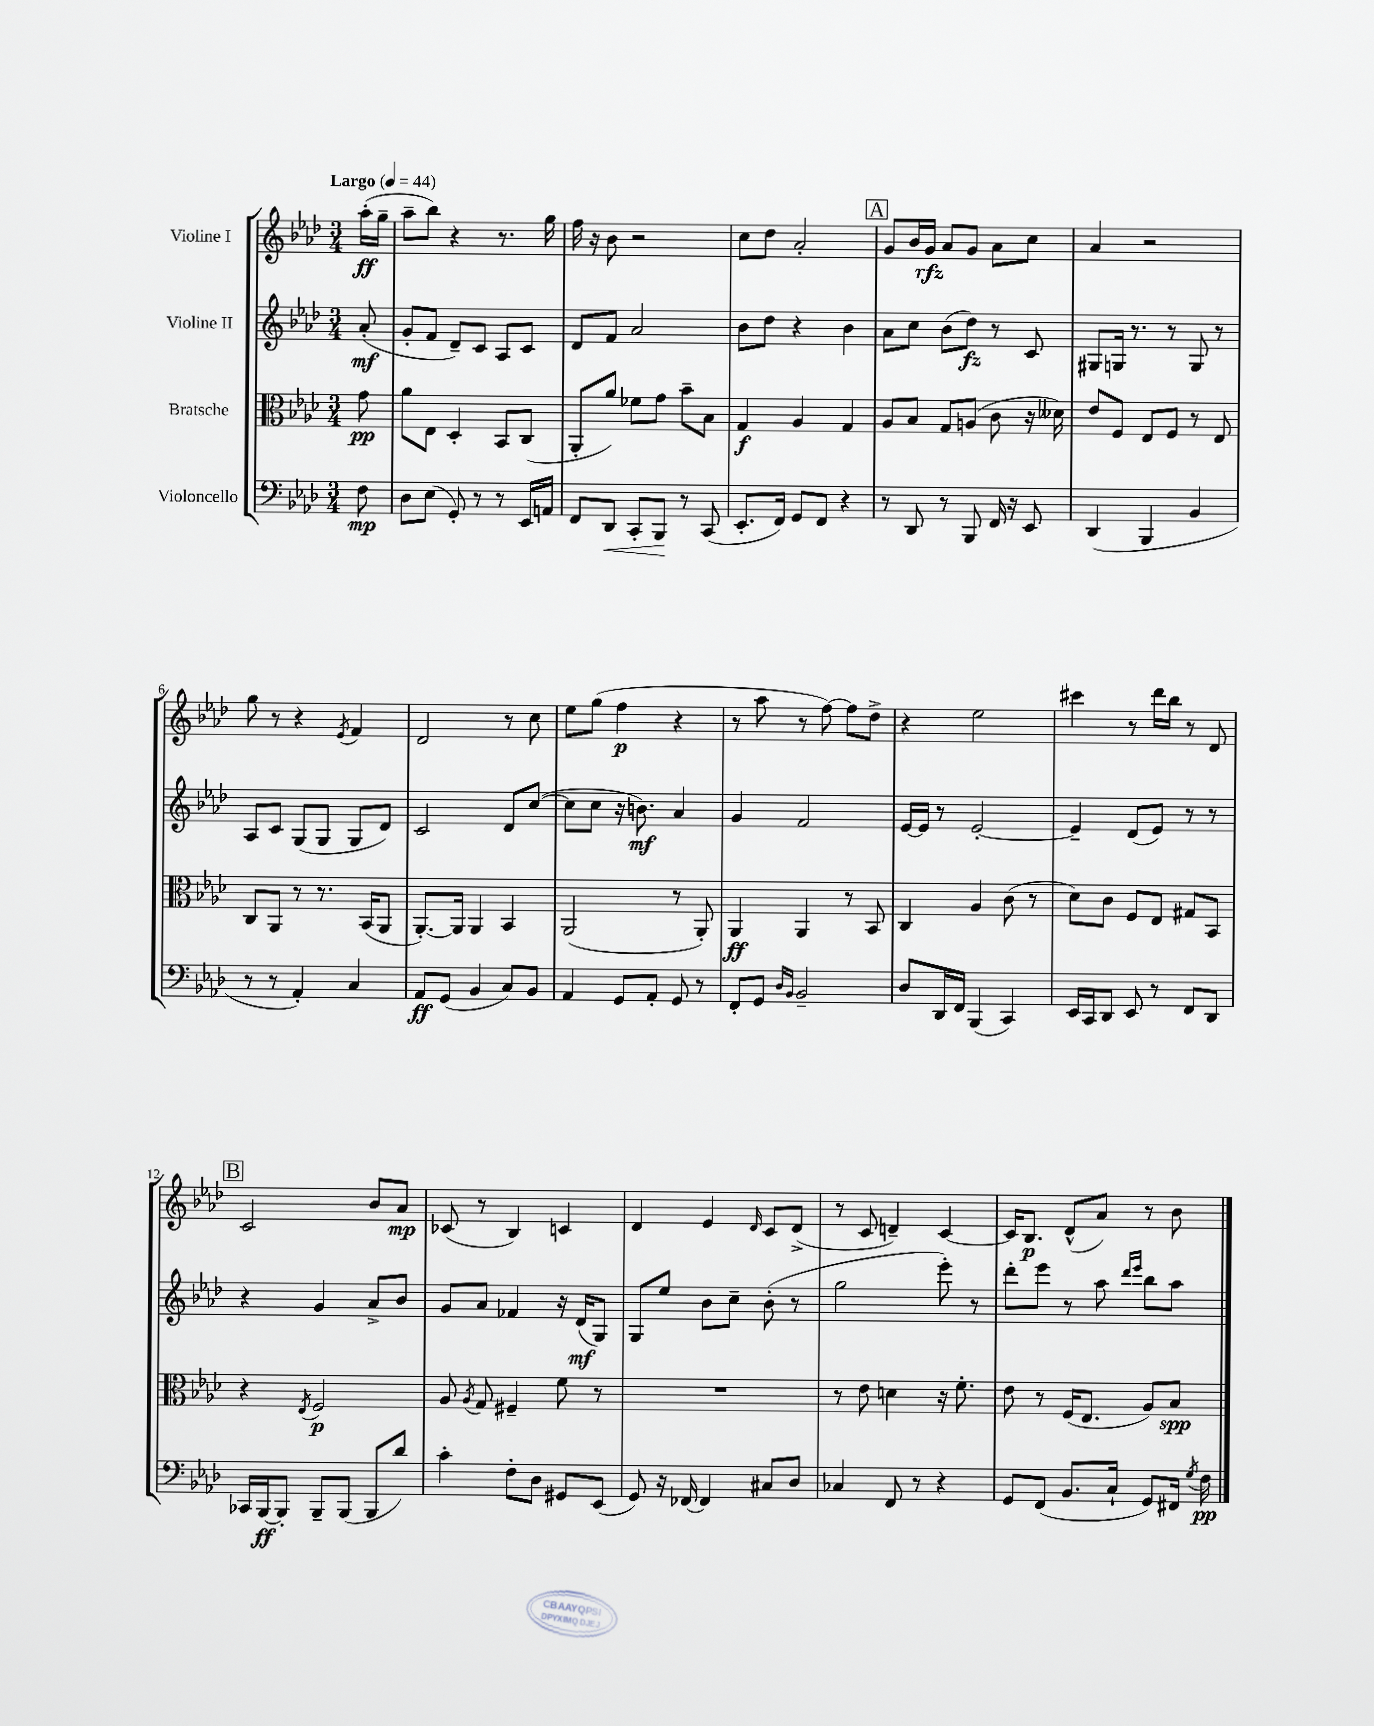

**kern	**kern	**kern	**kern
*staff4	*staff3	*staff2	*staff1
*clefF4	*clefC3	*clefG2	*clefG2
*k[b-e-a-d-]	*k[b-e-a-d-]	*k[b-e-a-d-]	*k[b-e-a-d-]
*M3/4	*M3/4	*M3/4	*M3/4
*MM44	*MM44	*MM44	*MM44
8F	8g	(8a-'	(16aa-'
.	.	.	16gg~
=	=	=	=
8D-	8a-	8g'	8aa-~
(8E-	8E-	8f	8bb-)
8GG')	4D-'	8d-~)	4r
8r	.	8c	.
8r	8BB-	8A-	8.r
16EE-	(8C	8c	.
16AA	.	.	16gg
=	=	=	=
8FF	8AA-'	8d-	16ff
.	.	.	16r
8DD-	8a-)	8f	8b-
8CC'	8f-	2a-	2r
8BBB-	8g	.	.
8r	8b-~	.	.
(8CC	8B-	.	.
=	=	=	=
8.EE-'	4G	8b-	8cc
.	.	8dd-	8dd-
16FF)	.	.	.
8GG	4A-	4r	2a-'
8FF	.	.	.
4r	4G	4b-	.
=	=	=	=
8r	8A-	8a-	8g
8DD-	8B-	8cc	16b-
.	.	.	16g
8r	8G	(8b-	8a-
8BBB-	(8A	8dd-)	8g
16FF	8c	8r	8a-
16r	.	.	.
8EE-	16r	8c	8cc
.	16d--)	.	.
=	=	=	=
(4DD-	8e-	8G#	4a-
.	8F	16G	.
.	.	8.r	.
4BBB-	8E-	.	2r
.	8F	8r	.
4BB-	8r	8G	.
.	8E-	8r	.
=	=	=	=
8r	8C	8A-	8gg
8r	8AA-	8c	8r
4AA-')	8r	(8G	4r
.	8.r	8G	.
.	.	.	8qe-
4C	.	8G	4f
.	(16BB-	.	.
.	8AA-	8d-)	.
=	=	=	=
8AA-	[8.AA-')	2c	2d-
(8GG	.	.	.
.	16AA-]	.	.
4BB-	4AA-	.	.
8C)	4BB-	8d-	8r
8BB-	.	([8cc	8cc
=	=	=	=
4AA-	(2AA-	8cc]	8ee-
.	.	8cc	(8gg
8GG	.	16r	4ff
.	.	8.b)	.
8AA-'	.	.	.
8GG	8r	4a-	4r
8r	8AA-')	.	.
=	=	=	=
8FF'	4AA-	4g	8r
8GG	.	.	8aa-
16qqD-	.	.	.
16qqBB-	.	.	.
2BB-~	4AA-	2f	8r
.	.	.	[8ff)
.	8r	.	8ff]
.	8BB-	.	8dd-^
=	=	=	=
8D-	4C	[16e-	4r
.	.	16e-]	.
16DD-	.	8r	.
16FF	.	.	.
(4BBB-	4A-	[2e-'	2ee-
4CC)	(8c	.	.
.	8r	.	.
=	=	=	=
16EE-	8d-)	4e-~]	4ccc#
16CC	.	.	.
8DD-	8c	.	.
8EE-	8F	(8d-	8r
8r	8E-	8e-)	16ddd-
.	.	.	16bb-
8FF	8G#	8r	8r
8DD-	8BB-	8r	8d-
=	=	=	=
16CC-	4r	4r	2c
[16BBB-	.	.	.
8BBB-']	.	.	.
.	8qE-	.	.
8BBB-~	2F	4g	.
(8BBB-	.	.	.
8BBB-	.	8a-^	8b-
8d-)	.	8b-	8a-
=	=	=	=
4c'	8A-	8g	(8c-
.	8qA-	.	.
.	8G	8a-	8r
8F'	4F#~	4f-	4B-)
8D-	.	.	.
8GG#	8f	16r	4c
.	.	(16d-	.
(8EE-	8r	8G)	.
=	=	=	=
8GG)	2.r	8G	4d-
16r	.	8ee-	.
[16FF-	.	.	.
4FF-]	.	8b-	4e-
.	.	8cc~	.
.	.	.	16qqd-
8C#	.	(8b-'	8c
8D-	.	8r	(8d-^
=	=	=	=
4C-	8r	2gg	8r
.	8e-	.	8c
8FF	4d	.	4d~)
8r	.	.	.
4r	16r	8eee-')	[4c
.	8.f'	.	.
.	.	8r	.
=	=	=	=
8GG	8e-	8ddd-'	16c]
.	.	.	8.B-
(8FF	8r	8eee-	.
8.BB-	(16F	8r	(8d-^^
.	8.E-	.	.
.	.	8aa-	8a-)
16C`	.	.	.
.	.	16qqddd-	.
.	.	16qqeee-	.
8GG)	8A-)	8bb-	8r
16FF#	8B-	8aa-	8b-
8qG	.	.	.
16F	.	.	.
==	==	==	==
*-	*-	*-	*-
